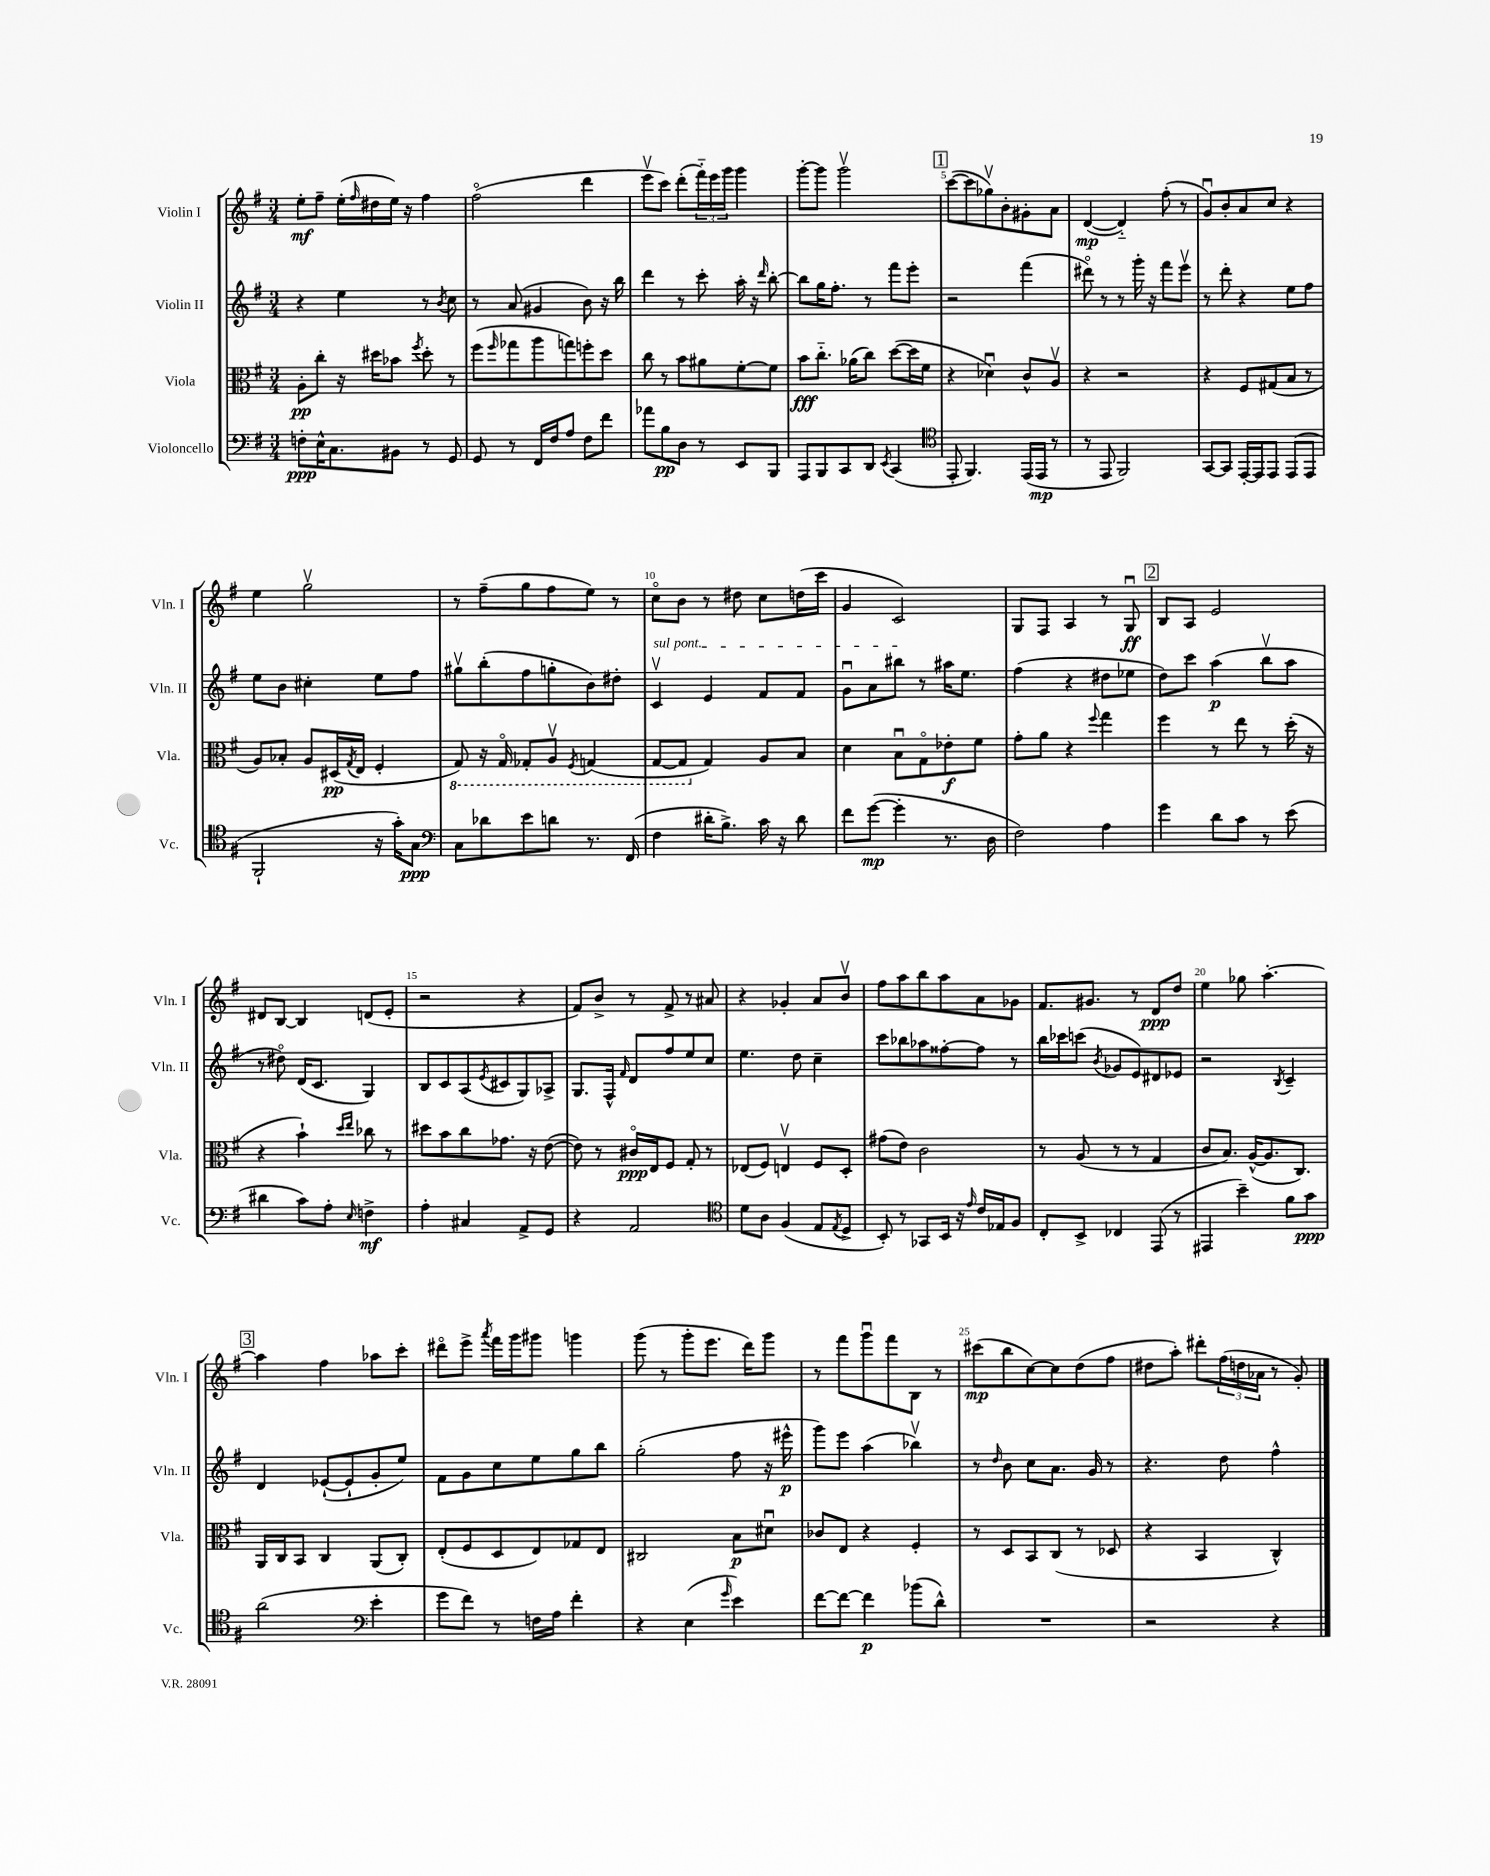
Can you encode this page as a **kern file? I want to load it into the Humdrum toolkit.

**kern	**dynam	**kern	**dynam	**kern	**dynam	**kern	**dynam
*part4	*part4	*part3	*part3	*part2	*part2	*part1	*part1
*staff4	*staff4	*staff3	*staff3	*staff2	*staff2	*staff1	*staff1
*I"Violoncello	*	*I"Viola	*	*I"Violin II	*	*I"Violin I	*
*I'Vc.	*	*I'Vla.	*	*I'Vln. II	*	*I'Vln. I	*
*clefF4	*	*clefC3	*	*clefG2	*	*clefG2	*
*k[f#]	*	*k[f#]	*	*k[f#]	*	*k[f#]	*
*M3/4	*	*M3/4	*	*M3/4	*	*M3/4	*
=1	=1	=1	=1	=1	=1	=1	=1
8Fn'\L	ppp	8A'\L	pp	4r	.	8ee'\L	mf
16E^^\K	.	8cc'\J	.	.	.	8ff#~\J	.
8.C\	.	.	.	.	.	.	.
.	.	16r	.	4ee\	.	(16ee'\LL	.
.	.	.	.	.	.	16qqff#/	.
.	.	16dd#X\KL	.	.	.	16dd#X\	.
8BB#X\J	.	8b-X\J	.	.	.	16ee\JJ)	.
.	.	.	.	.	.	16r	.
.	.	8qff#/	.	.	.	.	.
8r	.	8dd#'\	.	8r	.	4ff#\	.
.	.	.	.	8qb/	.	.	.
8GG/	.	8r	.	8cc\	.	.	.
=2	=2	=2	=2	=2	=2	=2	=2
8GG/	.	(8ff#\L	.	8r	.	(2ff#\	.
.	.	16qqff#/	.	.	.	.	.
8r	.	8gg-X\	.	(8a/	.	.	.
16FF#/LL	.	8aa\	.	4g#X/	.	.	.
16F#/J	.	.	.	.	.	.	.
8A/J	.	8ggn\)	.	.	.	.	.
8F#\L	.	8ffn'\	.	8b\)	.	4ddd\	.
8f#\J	.	8dd\J	.	16r	.	.	.
.	.	.	.	16bb\	.	.	.
=3	=3	=3	=3	=3	=3	=3	=3
8a-X\L	.	8cc\	.	4ddd\	.	8eeev\L	.
8B\	pp	8r	.	.	.	8ccc\J)	.
8D\J	.	8b\L	.	8r	.	(8ddd'\L	.
8r	.	8a#X\	.	8ccc'\	.	24fff#\L)	.
.	.	.	.	.	.	24eee\	.
.	.	.	.	.	.	24ggg\JJ	.
8EE/L	.	[8f#'\	.	16aa'\	.	4ggg\	.
.	.	.	.	16r	.	.	.
.	.	.	.	16qqddd/	.	.	.
8BBB/J	.	8f#\J]	.	[8bb'\	.	.	.
=4	=4	=4	=4	=4	=4	=4	=4
8AAA/L	.	8b\L	fff	8bb\L]	.	[8ggg'\L	.
8BBB/	.	8.cc\J	.	16gg\K	.	8ggg\J]	.
.	.	.	.	8.ff#'\J	.	.	.
8CC/	.	.	.	.	.	2gggv\	.
.	.	(16a-X\KL	.	.	.	.	.
8DD/J	.	8cc\J)	.	8r	.	.	.
8qEE/	.	.	.	.	.	.	.
(4CC/	.	([8dd\L	.	8fff#\L	.	.	.
.	.	16dd\L]	.	8eee'\J	.	.	.
.	.	16f#\JJ	.	.	.	.	.
!!LO:REH:place=s1:t=1
=5	=5	=5	=5	=5	=5	=5	=5
*clefC4	*	*	*	*	*	*	*
8EE'/	.	4r	.	2r	.	([8ccc\L	.
4.FF#/)	.	.	.	.	.	8ccc\]	.
.	.	4d-Xu\)	.	.	.	8gg-Xv\)	.
.	.	.	.	.	.	8b'\	.
(16EE/LL	.	8c^^/L	.	(4fff#\	.	8g#X'\	.
16EE/JJ	mp	.	.	.	.	.	.
8r	.	8Av/J	.	.	.	8a\J	.
=6	=6	=6	=6	=6	=6	=6	=6
8r	.	4r	.	8ddd#X\)	.	([4d/	mp
8EE/	.	.	.	8r	.	.	.
2FF#/)	.	2r	.	8r	.	4d/])	.
.	.	.	.	16ggg'\	.	.	.
.	.	.	.	16r	.	.	.
.	.	.	.	8fff#\L	.	(8ff#'\	.
.	.	.	.	8eeev\J	.	8r	.
=7	=7	=7	=7	=7	=7	=7	=7
[8GG/L	.	4r	.	8r	.	8gu/L)	.
8GG/J]	.	.	.	8ddd'\	.	8b'/	.
[16EE'/LL	.	8F#/L	.	4r	.	8a/	.
16EE/J]	.	.	.	.	.	.	.
8EE/J	.	(8G#X/	.	.	.	8cc/J	.
(8EE/L	.	8B/J	.	8ee\L	.	4r	.
8EE/J	.	8r	.	8ff#\J	.	.	.
!!LO:LB:g=z
=8	=8	=8	=8	=8	=8	=8	=8
2FF#`/	.	8A/L)	.	8ee\L	.	4ee\	.
.	.	8B-X'/J	.	8b\J	.	.	.
.	.	8A/L	.	4cc#X'\	.	2ggv\	.
.	.	(16D#X/L	pp	.	.	.	.
.	.	8qG/	.	.	.	.	.
.	.	16E/JJ	.	.	.	.	.
16r	.	4F#'/	.	8ee\L	.	.	.
16g'\KL)	.	.	.	.	.	.	.
8G\J	ppp	.	.	8ff#\J	.	.	.
=9	=9	=9	=9	=9	=9	=9	=9
*clefF4	*	*	*	*	*	*	*
*	*	*8ba	*	*	*	*	*
8C\L	.	8GG/)	.	8gg#Xv\L	.	8r	.
8d-X\	.	16r	.	(8bb'\	.	(8ff#~\L	.
.	.	16GG/	.	.	.	.	.
8e\	.	8GG-X'/L	.	8ff#\	.	8gg\	.
8dn\J	.	8AAv/J	.	8ggn'\	.	8ff#\	.
.	.	8qFF#/	.	.	.	.	.
8.r	.	(4GGn/	.	8b\)	.	8ee\J)	.
.	.	.	.	8dd#X'\J	.	8r	.
(16FF#/	.	.	.	.	.	.	.
=10	=10	=10	=10	=10	=10	=10	=10
!	!	!	!	!LO:TX:a:i:t=sul pont.	!	!	!
4F#\	.	[8GG/L	.	4cv/	.	8cc\L	.
.	.	8GG/J]	.	.	.	8b\J	.
*	*	*X8ba	*	*	*	*	*
16d#X'\KL	.	4G/)	.	4e/	.	8r	.
8.B^\J)	.	.	.	.	.	.	.
.	.	.	.	.	.	8dd#X\	.
16c\	.	8A/L	.	8f#/L	.	8cc\L	.
16r	.	.	.	.	.	.	.
8d#\	.	8B/J	.	8f#/J	.	(16ddn\L	.
.	.	.	.	.	.	16ccc\JJ	.
=11	=11	=11	=11	=11	=11	=11	=11
8f#\L	.	4d\	.	8gu\L	.	4g/	.
([8g\J	mp	.	.	8a\	.	.	.
4g'\]	.	8Bu\L	.	8bb#X\J	.	2c/)	.
.	.	8G\	.	8r	.	.	.
8.r	.	8e-X'\	f	16aa#X\KL	.	.	.
.	.	.	.	8.ee\J	.	.	.
.	.	8f#\J	.	.	.	.	.
16D\	.	.	.	.	.	.	.
=12	=12	=12	=12	=12	=12	=12	=12
2F#\)	.	8g'\L	.	(4ff#\	.	8G/L	.
.	.	8a\J	.	.	.	8F#/J	.
.	.	4r	.	4r	.	4A/	.
.	.	8qqff#/	.	.	.	.	.
4A\	.	4gg\	.	8dd#X\L	.	8r	.
.	.	.	.	8ee-X\J	.	8Gu/	ff
!!LO:REH:place=s1:t=2
=13	=13	=13	=13	=13	=13	=13	=13
4g\	.	4ff#\	.	8dd\L)	.	8B/L	.
.	.	.	.	8ccc\J	.	8A/J	.
8d\L	.	8r	.	(4aa\	p	2e/	.
8c\J	.	8ee\	.	.	.	.	.
8r	.	8r	.	8bbv\L	.	.	.
(8e\	.	(16dd'\	.	8aa\J	.	.	.
.	.	16r	.	.	.	.	.
!!LO:LB:g=z
=14	=14	=14	=14	=14	=14	=14	=14
4d#X\	.	4r	.	8r	.	8d#X/L	.
.	.	.	.	8dd#X\)	.	[8B/J	.
8c\L)	.	4b`\)	.	(16d/KL	.	4B/]	.
.	.	.	.	8.c/J	.	.	.
8A'\J	.	.	.	.	.	.	.
.	.	16qqdd/LL	.	.	.	.	.
16qqE/	.	16qqee/JJ	.	.	.	.	.
4Fn^\	mf	8cc-X\	.	4G/)	.	(8dn/L	.
.	.	8r	.	.	.	8e'/J	.
=15	=15	=15	=15	=15	=15	=15	=15
4A'\	.	8dd#X\L	.	8B/L	.	2r	.
.	.	8b\	.	8c/	.	.	.
4C#X/	.	8cc\	.	(8A/	.	.	.
.	.	.	.	8qe/	.	.	.
.	.	8.g-X\J	.	8c#X/	.	.	.
8AA^/L	.	.	.	8G/)	.	4r	.
.	.	16r	.	.	.	.	.
8GG/J	.	([8e\	.	8A-X^/J	.	.	.
=16	=16	=16	=16	=16	=16	=16	=16
4r	.	8e\])	.	8.G/L	.	8f#/L)	.
.	.	8r	.	.	.	8b^/J	.
.	.	.	.	16F#^^/Jk	.	.	.
.	.	.	.	16qqf#/	.	.	.
2AA/	.	16c#X/LL	ppp	8d/L	.	8r	.
.	.	16E/J	.	.	.	.	.
.	.	8F#/J	.	8ff#/	.	8f#^/	.
.	.	8G'/	.	8ee/	.	8r	.
.	.	8r	.	8cc/J	.	8a#X/	.
=17	=17	=17	=17	=17	=17	=17	=17
*clefC4	*	*	*	*	*	*	*
8d\L	.	(8E-X/L	.	4.ee\	.	4r	.
8A\J	.	8F#/J)	.	.	.	.	.
(4F#/	.	4Env/	.	.	.	4g-X'/	.
.	.	.	.	8dd\	.	.	.
8E/L	.	8F#/L	.	4cc~\	.	8a/L	.
8qE/	.	.	.	.	.	.	.
8D^/J	.	8D'/J	.	.	.	8bv/J	.
=18	=18	=18	=18	=18	=18	=18	=18
8BB'/)	.	(8g#X\L	.	8ccc\L	.	8ff#\L	.
8r	.	8e\J)	.	8bb-X\	.	8aa\	.
8GG-X/L	.	2c\	.	8aa-X\	.	8bb\	.
16BB/Jk	.	.	.	[8ff##X'\	.	8aa\	.
16r	.	.	.	.	.	.	.
16qqe/	.	.	.	.	.	.	.
16c/LL	.	.	.	8ff##\J]	.	8a\	.
16E-X/J	.	.	.	.	.	.	.
8F#/J	.	.	.	8r	.	8g-X\J	.
=19	=19	=19	=19	=19	=19	=19	=19
8C'/L	.	8r	.	16bb\LL	.	8.f#/L	.
.	.	.	.	16ccc-X\J	.	.	.
8BB^/J	.	(8A/	.	(8cccn\J	.	.	.
.	.	.	.	.	.	8.g#X/J	.
.	.	.	.	8qb/	.	.	.
4C-X/	.	8r	.	8g-X/L	.	.	.
.	.	8r	.	8e/)	.	8r	.
(8EE/	.	4G/	.	8d#X/	.	8d/L	ppp
8r	.	.	.	8e-X/J	.	8dd/J	.
=20	=20	=20	=20	=20	=20	=20	=20
4EE#X/	.	8c/L	.	2r	.	4ee\	.
.	.	8.B/J)	.	.	.	.	.
4b~\)	.	.	.	.	.	8gg-X\	.
.	.	([16A^^/KL	.	.	.	.	.
.	.	8.A/]	.	.	.	[4.aa'\	.
.	.	.	.	8qB/	.	.	.
8f#\L	.	.	.	4c~/	.	.	.
.	.	8.C/J)	.	.	.	.	.
8g\J	ppp	.	.	.	.	.	.
!!LO:LB:g=z
!!LO:REH:place=s1:t=3
=21	=21	=21	=21	=21	=21	=21	=21
(2a\	.	16AA/LL	.	4d/	.	4aa\]	.
.	.	16C/J	.	.	.	.	.
.	.	8BB/J	.	.	.	.	.
.	.	4C/	.	([8e-X`/L	.	4ff#\	.
.	.	.	.	8e-`/]	.	.	.
*clefF4	*	*	*	*	*	*	*
4e'\	.	(8AA/L	.	8g'/	.	8aa-X\L	.
.	.	8C'/J)	.	8ee/J)	.	8ccc'\J	.
=22	=22	=22	=22	=22	=22	=22	=22
8g\L	.	(8E'/L	.	8f#\L	.	8ddd#X\L	.
8f#\J)	.	8F#/	.	8g\	.	8eee^\J	.
.	.	.	.	.	.	8qaaa/	.
8r	.	8D/	.	8cc\	.	16fff#\LL	.
.	.	.	.	.	.	16ggg\J	.
16Fn\LL	.	8E/)	.	8ee\	.	8ggg#X\J	.
16A\JJ	.	.	.	.	.	.	.
4f#'\	.	8G-X/	.	8gg\	.	4gggn\	.
.	.	8E/J	.	8bb\J	.	.	.
=23	=23	=23	=23	=23	=23	=23	=23
4r	.	2C#X/	.	(2gg'\	.	(8ggg\	.
.	.	.	.	.	.	8r	.
(4E\	.	.	.	.	.	8ggg'\L	.
.	.	.	.	.	.	8.eee\J	.
16qqg/	.	.	.	.	.	.	.
4e\)	.	8B\L	p	8ff#\	.	.	.
.	.	.	.	.	.	16ddd\KL)	.
.	.	8d#Xu\J	.	16r	.	8ggg\J	.
.	.	.	.	16eee#X^^\	p	.	.
=24	=24	=24	=24	=24	=24	=24	=24
[8f#\L	.	8c-X/L	.	8ggg\L)	.	8r	.
8f#\J_	.	8E/J	.	8eee\J	.	8fff#\L	.
4f#\]	p	4r	.	(4aa\	.	8gggu\	.
.	.	.	.	.	.	8fff#\	.
(8b-X\L	.	4F#'/	.	4bb-Xv\)	.	8B\J	.
8d^^\J)	.	.	.	.	.	8r	.
=25	=25	=25	=25	=25	=25	=25	=25
2.r	.	8r	.	8r	.	(8ccc#X\L	mp
.	.	.	.	16qqdd/	.	.	.
.	.	8D/L	.	8b\	.	8bb\	.
.	.	8BB/	.	8cc\L	.	[8cc\)	.
.	.	(8C/J	.	8.a\J	.	8cc\]	.
.	.	8r	.	.	.	(8dd\	.
.	.	.	.	16g/	.	.	.
.	.	8D-X/	.	8r	.	8ff#\J	.
=26	=26	=26	=26	=26	=26	=26	=26
2r	.	4r	.	4.r	.	8dd#X\L	.
.	.	.	.	.	.	8aa'\J)	.
.	.	4BB/	.	.	.	8ddd#X'\L	.
.	.	.	.	8dd\	.	(24ff#\L	.
.	.	.	.	.	.	24ddn\	.
.	.	.	.	.	.	24a-X\JJ	.
4r	.	4C^^/)	.	4ff#^^\	.	8r	.
.	.	.	.	.	.	8g'/)	.
==	==	==	==	==	==	==	==
*-	*-	*-	*-	*-	*-	*-	*-
